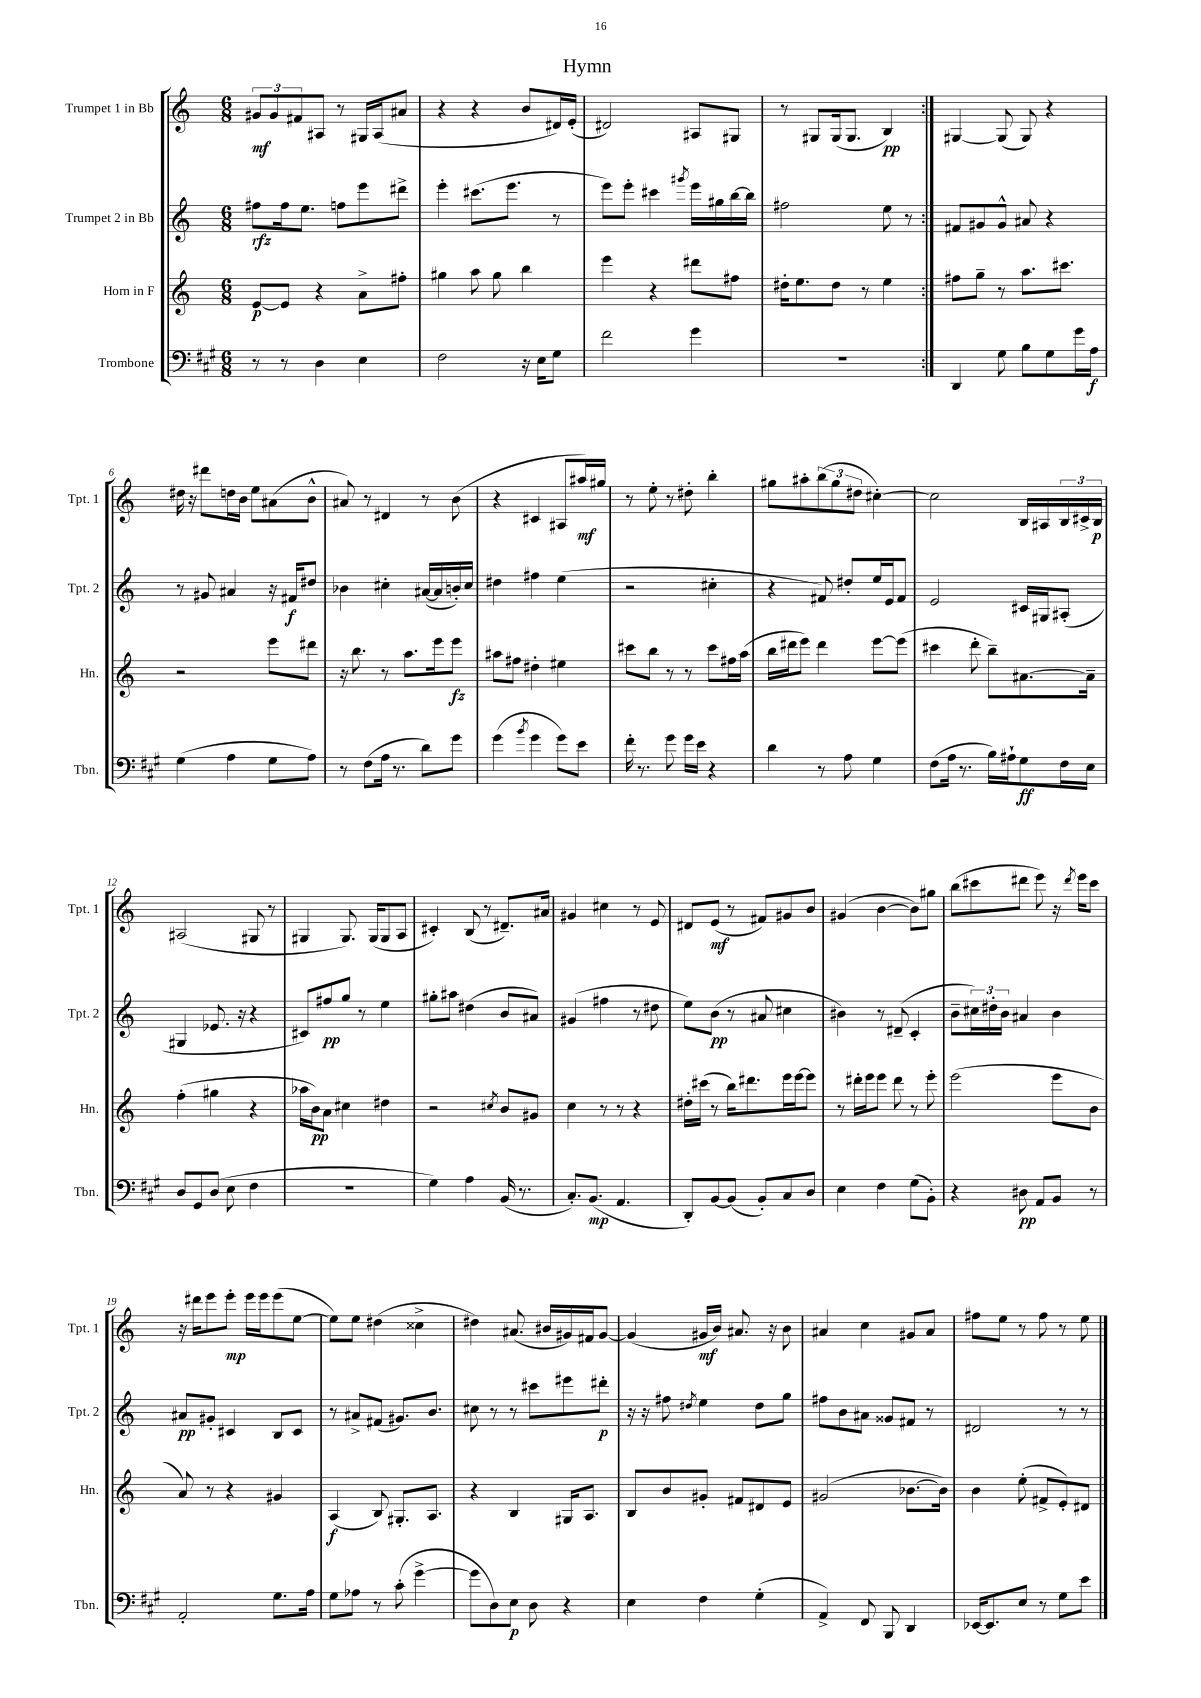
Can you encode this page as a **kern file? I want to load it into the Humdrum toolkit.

**kern	**kern	**kern	**kern
*staff4	*staff3	*staff2	*staff1
*clefF4	*clefG2	*clefG2	*clefG2
*k[f#c#g#]	*k[]	*k[]	*k[]
*M6/8	*M6/8	*M6/8	*M6/8
8r	[8e	8ff#	12g#
.	.	.	12g#
8r	8e]	16ff#	.
.	.	.	12f#
.	.	8.ee	.
4D	4r	.	8A#
.	.	8ff	8r
4E	8a^	8eee	16G#
.	.	.	(16A#
.	8ff#'	8ddd#^	8a#
=	=	=	=
2F#	4gg#	4eee'	4r
.	8aa	(8.ccc#	4r
.	8gg#	.	.
.	.	8.eee	.
16r	4bb	.	8b
16E	.	.	.
8G#	.	8r	16d#)
.	.	.	(16e'
=	=	=	=
2f#	4eee	8eee)	2d#)
.	.	8eee'	.
.	4r	4ccc#	.
.	.	8qggg#	.
4g#	8ddd#	16eee	8A#
.	.	16gg#	.
.	8ff#	[16bb	8G#
.	.	16bb]	.
=	=	=	=
2.r	16dd#'	2ff#	8r
.	8.ee	.	.
.	.	.	8G#
.	8dd#	.	(16G#
.	.	.	8.G#
.	8r	.	.
.	4ee	8ee	4B)
.	.	8r	.
=:|!	=:|!	=:|!	=:|!
4DD	8ff#	8f#	[4G#
.	8gg~	8g#	.
8G#	8r	8g#^^	(8G#]
8B	8.aa	8a#	8G#)
8G#	.	4r	4r
.	8.ccc#	.	.
16g#	.	.	.
16A	.	.	.
=	=	=	=
(4G#	2r	8r	16dd#
.	.	.	16r
.	.	8g#	8ddd#
4A	.	4a#	16dd
.	.	.	16b
.	.	.	8ee
8G#	8eee	16r	(8a#
.	.	16f#	.
8A)	8ddd#	8dd#	8b^^
=	=	=	=
8r	16r	4b-	8a#)
.	8.bb	.	.
(8F#	.	.	8r
16A	8r	4cc#'	4d#
8.r	.	.	.
.	8.aa	.	.
8d)	.	([16a#	8r
.	16eee	16a#]	.
8g#	8eee	16b')	(8b
.	.	16cc#	.
=	=	=	=
(4g#	8aa#	4dd#	4r
.	8ff#	.	.
8qb	.	.	.
4g#	4dd#'	4ff#	4c#
8g#)	4ee#	(4ee	8A#
8e	.	.	16aa#)
.	.	.	16gg#
=	=	=	=
16f#'	8ccc#	2r	8r
8.r	.	.	.
.	8bb	.	8ee'
8g#	8r	.	8r
16g#	8r	.	8dd#'
16e	.	.	.
4r	8ccc#	4cc#'	4bb'
.	16ff#	.	.
.	(16aa	.	.
=	=	=	=
4d	16bb	4r	8gg#
.	16ddd#	.	.
.	8eee)	.	8aa#'
8r	4ddd#	8f#)	(12bb
.	.	.	12gg#
8A	.	8dd#'	.
.	.	.	12dd#
4G#	[8eee	16ee	[4cc#')
.	.	16e	.
.	(8eee]	8f#	.
=	=	=	=
(8F#	4ccc#	2e	2cc#]
16A	.	.	.
8.r	.	.	.
.	8ddd'	.	.
16B)	8bb~)	.	.
16A#`	.	.	.
8G#	[8.a#	16c#	16B
.	.	16G#	16A#
16F#	.	(8A#'	24B
.	.	.	24c#^
16E	16a#~]	.	.
.	.	.	24B
=	=	=	=
8D	(4ff'	4G#	(2A#
8GG#	.	.	.
(8D	4gg#	8.e-	.
8E	.	.	.
.	.	16r	.
4F#	4r	4r	8G#
.	.	.	8r
=	=	=	=
2.r	16aa-	8c#)	4G#
.	16b)	.	.
.	8a	8ff#	.
.	4cc#	8gg	8.G#)
.	.	8r	.
.	.	.	(16G#
.	4dd#	4ee	8G#
.	.	.	8A
=	=	=	=
4G#)	2r	8gg#'	4c#')
.	.	8aa#	.
4A	.	(4dd#	(8B
.	.	.	8r
.	8qcc#	.	.
(16BB	8b	8b	8.d#~)
8.r	.	.	.
.	8g#	8a#)	.
.	.	.	16a#
=	=	=	=
8.C#')	4cc	(4g#	4g#
(8.BB	.	.	.
.	8r	4ff#	4cc#
4.AA	8r	.	.
.	4r	8r	8r
.	.	8dd#	8e
=	=	=	=
8DD')	16dd#'	8ee)	8d#
.	(16ccc#	.	.
[8BB	8r	(8b	(8e
(8BB]	16bb)	8r	8r
.	8.ddd#	.	.
8BB')	.	8a#	8f#)
8C#	16eee	4cc#	8g#
.	[16eee	.	.
8D	8eee]	.	8b
=	=	=	=
4E	8r	4b#)	(4g#
.	16ddd#'	.	.
.	16eee	.	.
4F#	8eee	8r	[4b
.	8ddd#	(8d#~	.
(8G#	8r	4c'	8b])
8BB')	8eee'	.	8gg#
=	=	=	=
4r	(2eee	8b~	(8bb
.	.	24cc#)	8ccc#
.	.	24dd#'	.
.	.	24b	.
8D#	.	4a#	8ddd#
8AA	.	.	8eee)
8BB	8eee	4b	16r
.	.	.	8qddd#
.	.	.	16eee
8r	8b	.	8ccc#
=	=	=	=
2AA'	8a)	8a#	16r
.	.	.	16ddd#
.	8r	8g#'	8eee
.	4r	4c#	8eee'
.	.	.	16eee
.	.	.	16eee
8.G#	4g#	8B	(8eee
.	.	8c#	[8ee
16A	.	.	.
=	=	=	=
8G#	(4A	8r	8ee])
8A-	.	8a#^	8ee
8r	8B)	(8f#	(4dd#
(8c#'	8.G#'	8.g#)	.
[4g#^	.	.	4cc##^
.	8.A	8.b	.
=	=	=	=
8g#]	4r	8cc#	4dd#)
8D)	.	8r	.
8E	4B	8r	(8.a#
8D	.	8ccc#	.
.	.	.	16b#
4r	16G#	8eee#	16g#)
.	8.A	.	16f#
.	.	8ddd#'	[8g#
=	=	=	=
4E	8B	16r	(4g#]
.	.	16r	.
.	8b	8ff#	.
.	.	8qdd#	.
4F#	8g#'	4ee	16g#
.	.	.	16b)
.	8f#	.	8.a#
(4G#'	8d#	8dd#	.
.	.	.	16r
.	8e	8gg	8b
=	=	=	=
4AA^)	(2g#	8ff#	4a#
.	.	8b	.
8FF#	.	8a#	4cc
8BBB	.	8g##	.
4DD	[8.b-	8f#	8g#
.	.	8r	8a#
.	16b-])	.	.
=	=	=	=
[16EE-	4b	2d#	8ff#
8.EE-]	.	.	.
.	.	.	8ee
8E	(8ee'	.	8r
8r	8f#^	.	8ff#
8G#	8e')	8r	8r
8e	8d#	8r	8ee
==	==	==	==
*-	*-	*-	*-
